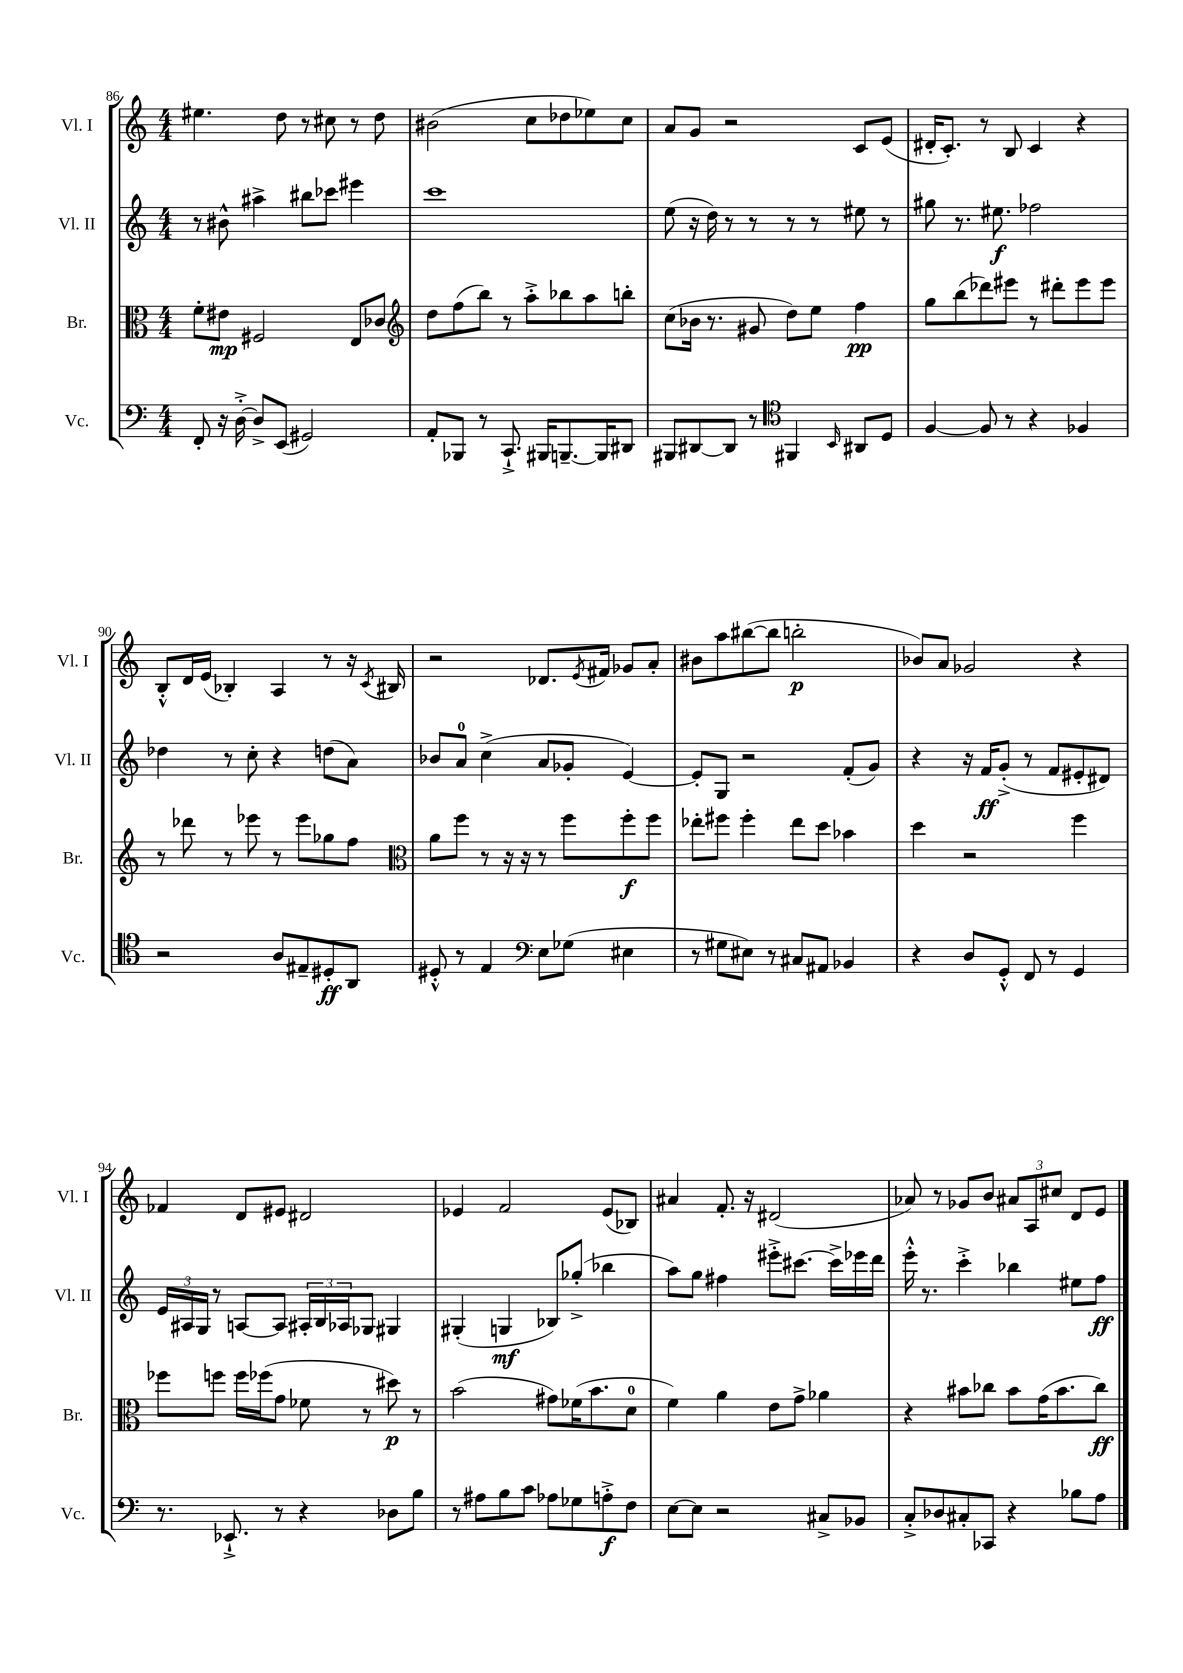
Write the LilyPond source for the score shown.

<<
\new StaffGroup <<
\new Staff = "s0" \with { instrumentName = "Vl. I" shortInstrumentName = "Vl. I" } {
    \clef treble \key c \major \numericTimeSignature \time 4/4
    eis''4. d''8 r8 cis''8 r8 d''8 |
    bis'2( c''8 des''8 ees''8) c''8 |
    a'8 g'8 r2 c'8 e'8( |
    dis'16-. c'8.-.) r8 b8 c'4 r4 |
    b8-.-^ d'16 e'16( bes4-.) a4 r8 r16 \acciaccatura { c'8 } bis16 |
    r2 des'8. \acciaccatura { e'8 } fis'16 ges'8 a'8-. |
    bis'8 a''8 bis''8~( bis''8 b''2-.\p |
    bes'8) a'8 ges'2 r4 |
    fes'4 d'8 eis'8 dis'2 |
    ees'4 f'2 ees'8( bes8) |
    ais'4 f'8.-. r16 dis'2( |
    aes'8) r8 ges'8 b'8 \tuplet 3/2 { ais'8 a8 cis''8 } d'8 e'8 \bar "|." |
}
\new Staff = "s1" \with { instrumentName = "Vl. II" shortInstrumentName = "Vl. II" } {
    \clef treble \key c \major \numericTimeSignature \time 4/4
    r8 bis'8-^ ais''4-> bis''8 ces'''8 eis'''4 |
    c'''1 |
    e''8( r16 d''16) r8 r8 r8 r8 eis''8 r8 |
    gis''8 r8. eis''8.\f fes''2 |
    des''4 r8 c''8-. r4 d''8( a'8) |
    bes'8 a'8-0 c''4->( a'8 ges'8-. e'4~) |
    e'8-. g8 r2 f'8-.( g'8) |
    r4 r16 f'16\ff g'8-.->( r8 f'8 eis'8-. dis'8) |
    \tuplet 3/2 { e'16 ais16 g16 } r8 a8~ a8 \tuplet 3/2 { ais16-. b16 aes16 } ges8 gis4 |
    gis4-.( g4\mf bes8) ges''8-.->( bes''4 |
    a''8) g''8 fis''4 eis'''8-.-> cis'''8.~ cis'''16-> ees'''16 d'''16 |
    e'''16-.-^ r8. c'''4-.-> bes''4 eis''8 f''8\ff \bar "|." |
}
\new Staff = "s2" \with { instrumentName = "Br." shortInstrumentName = "Br." } {
    \clef alto \key c \major \numericTimeSignature \time 4/4
    f'8-. eis'8\mp fis2 e8 ces'8 |
    \clef treble d''8 f''8( b''8) r8 a''8-.-> bes''8 a''8 b''8-. |
    c''8( bes'16 r8. gis'8 d''8) e''8 f''4\pp |
    g''8 b''8( des'''8) eis'''8 r8 dis'''8-. eis'''8 eis'''8 |
    r8 des'''8 r8 ees'''8 r8 ees'''8 ges''8 f''8 |
    \clef alto a'8 f''8 r8 r16 r16 r8 f''8 f''8-.\f f''8 |
    ees''8-. fis''8 fis''4-. ees''8 d''8 bes'4 |
    d''4 r2 f''4 |
    fes''8 f''8 f''16 fes''16( g'8 fes'8 r8 dis''8\p) r8 |
    b'2( gis'8) fes'16( b'8. d'8-0 |
    f'4) a'4 e'8 g'8-> aes'4 |
    r4 bis'8 ces''8 bis'8 g'16( bis'8. ces''8\ff) \bar "|." |
}
\new Staff = "s3" \with { instrumentName = "Vc." shortInstrumentName = "Vc." } {
    \clef bass \key c \major \numericTimeSignature \time 4/4
    f,8-. r16 d16~-.-> d8-> e,8( gis,2) |
    a,8-. bes,,8 r8 c,8.-!-> bis,,16 b,,8.~-- b,,16 dis,8 |
    bis,,8 dis,8~ dis,8 r8 \clef tenor fis,4 \grace { b,16 } ais,8 d8 |
    f4~ f8 r8 r4 fes4 |
    r2 a8 eis8-- dis8-.\ff a,8 |
    dis8-.-^ r8 e4 \clef bass e8 ges8( eis4 |
    r8 gis8 eis8) r8 cis8 ais,8 bes,4 |
    r4 d8 g,8-.-^ f,8 r8 g,4 |
    r8. ees,8.-!-> r8 r4 des8 b8 |
    r8 ais8 b8 c'8 aes8 ges8 a8-.->\f f8 |
    e8~ e8 r2 cis8-> bes,8 |
    c8-.-> des8 cis8-. ces,8 r4 bes8 a8 \bar "|." |
}
>>
>>
\layout { \context { \Score currentBarNumber = #86 } }
